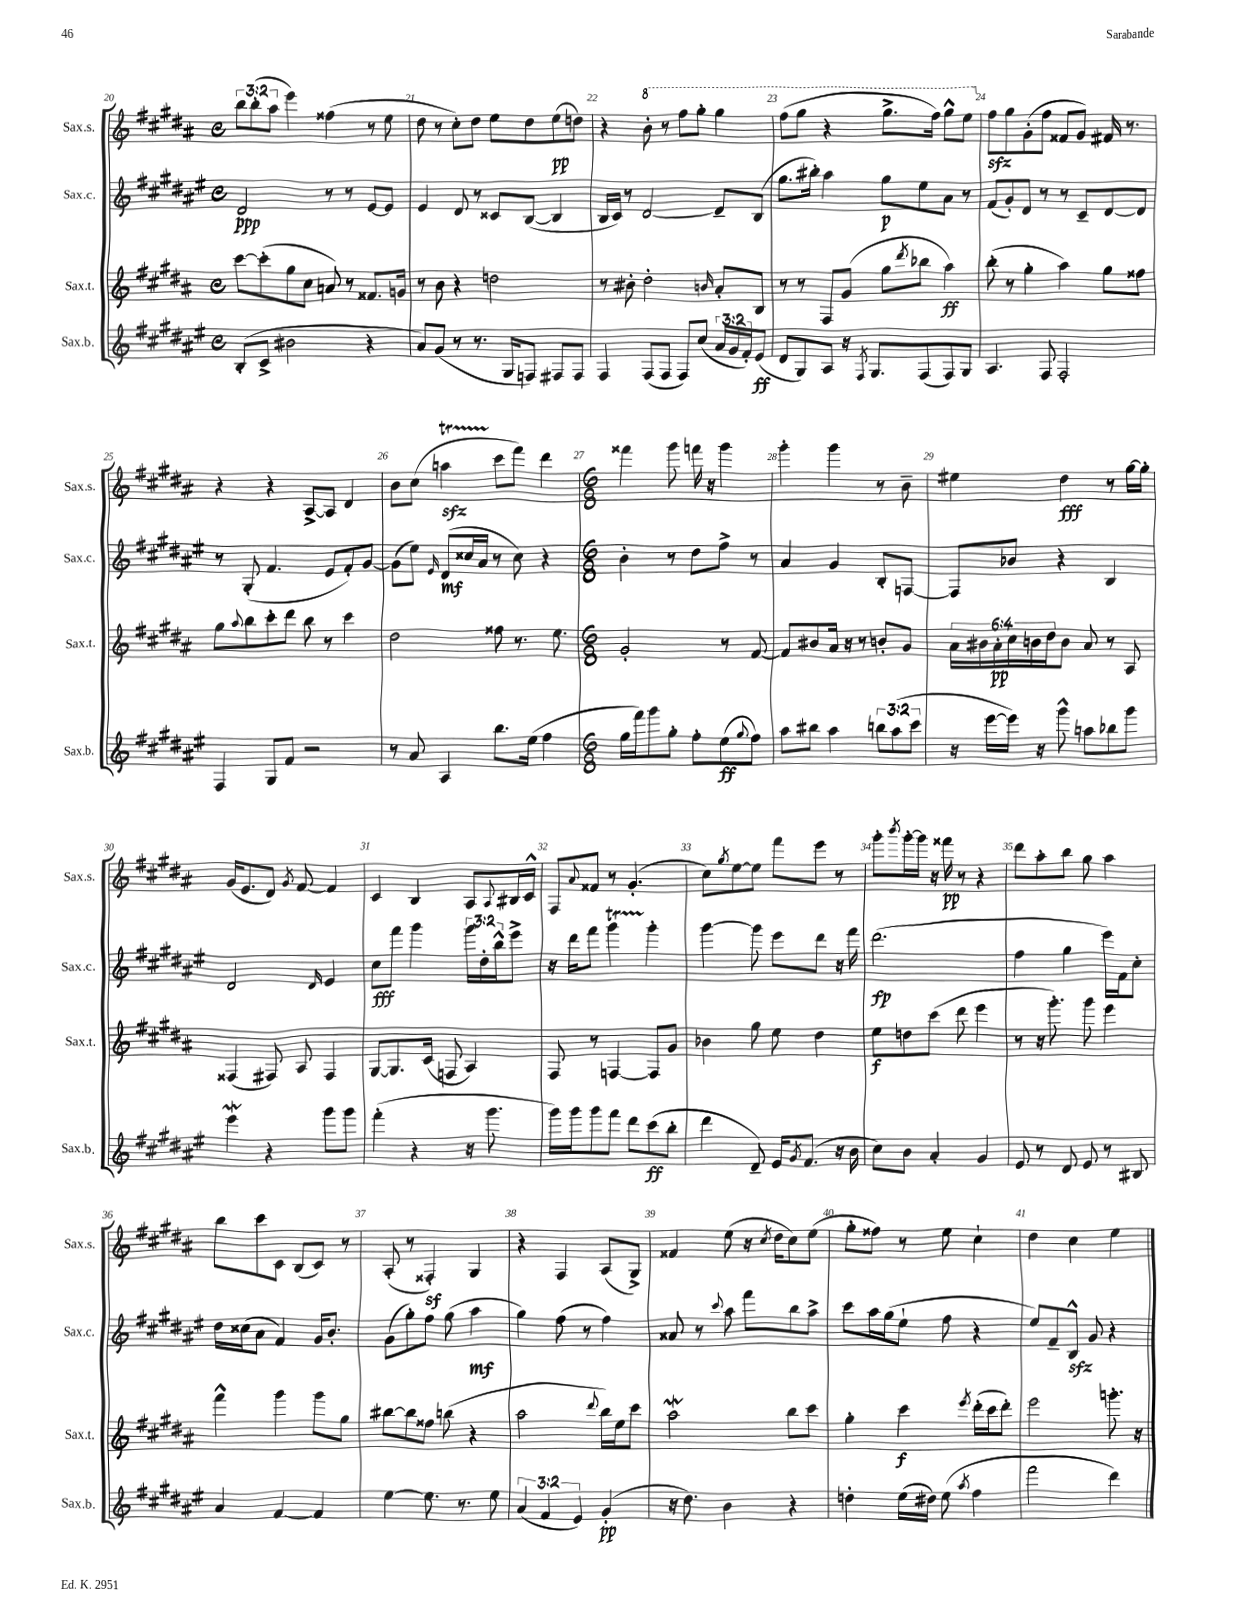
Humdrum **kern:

**kern	**kern	**kern	**kern
*staff4	*staff3	*staff2	*staff1
*clefG2	*clefG2	*clefG2	*clefG2
*k[f#c#g#d#a#e#]	*k[f#c#g#d#a#]	*k[f#c#g#d#a#e#]	*k[f#c#g#d#a#]
*M4/4	*M4/4	*M4/4	*M4/4
*met(c)	*met(c)	*met(c)	*met(c)
(8B'	[8ccc#	2d#	12bb
.	.	.	(12bb'
8c#^	(8ccc#']	.	.
.	.	.	12aa#
2b#	8gg#	.	4eee)
.	8cc#	.	.
.	8a)	8r	(4ff##
.	8r	8r	.
4r	8.f##	[8e#	8r
.	.	8e#]	8ee
.	16g	.	.
=	=	=	=
8a#)	8r	4e#	8dd#
(8g#	8b	.	8r
8r	4r	8d#	8cc#')
8.r	.	8r	8dd#
.	2dd	8c##	8ee
16G#	.	.	.
8F)	.	([8B	8dd#
8F#	.	4B]	(8ee
8F#	.	.	8dd)
=	=	=	=
4F#	8r	16B	4r
.	.	16c#)	.
.	8b#'	8r	.
(8F#	2dd#'	[2d#	8bb'
8F#	.	.	8r
8F#)	.	.	8fff#
(8cc#	.	.	8ggg#'
.	16qqb	.	.
24a#	8a#'	8d#~]	4ggg#
24g#	.	.	.
24f#')	.	.	.
(8e#	8B	(8B	.
=	=	=	=
8d#	8r	8.gg#	(8fff#
8G#)	8r	.	8ggg#
.	.	16bb#')	.
8A#	8F#	4aa#	4r
16r	(8g#	.	.
8qF#	.	.	.
8.G#	.	.	.
.	8gg#	8gg#	8.ggg#^
.	8qddd#	.	.
(8F#	8bb-	8ee#	.
.	.	.	16fff#)
8F#)	4aa#)	8a#	8ggg#^^
8G#	.	8r	8eee
=	=	=	=
4.A#	(8bb'	(8f#	8ff#
.	8r	8g#')	8gg#
.	4gg#'	8d#	(8g#'
8F#	.	8r	8ff#
2F#'	4aa#)	8r	8f##
.	.	8c#~	8g#)
.	8gg#	[8d#	16f#
.	.	.	8.r
.	8ff##	8d#]	.
=	=	=	=
4F#	8gg#	8r	4r
.	8qqaa#	.	.
.	8bb	(8G#'	.
8G#	8ccc#'	4.f#	4r
8f#	8ddd#	.	.
2r	8bb	.	[8A#^
.	8r	8e#	8A#]
.	4ccc#	8f#')	4d#
.	.	[8g#	.
=	=	=	=
8r	2dd#	(8g#]	8b
8a#	.	8ee#)	(8cc#
.	.	16qqe#	.
4A#	.	(8d#	4aa
.	.	16cc##	.
.	.	16a#	.
8.bb	8ff##	8r	8ccc#
.	8.r	8cc##)	8fff#)
(16ee#	.	.	.
4ff#	.	4r	4ddd#
.	8.ee	.	.
=	=	=	=
*M6/8	*M6/8	*M6/8	*M6/8
16gg#	2g#'	4b'	4fff##
16fff#)	.	.	.
8ggg#	.	.	.
8gg#'	.	8r	8ggg#
8ff#'	.	8dd#	16fff
.	.	.	16r
(8ee#	8r	8ff#^	4ggg#
8qqgg#	.	.	.
8ff#)	[8f#	8r	.
=	=	=	=
8aa#	8f#]	4a#	4ggg#'
8bb#	8b#	.	.
4aa#	16a#	4g#	4ggg#
.	16r	.	.
.	8r	.	.
12bb	8b'	8B'	8r
(12aa#	.	.	.
.	8g#	[8F	8b~
12ccc#	.	.	.
=	=	=	=
16r	24a#	8F]	4ee#
.	24b#	.	.
[16eee#	.	.	.
.	24a#'	.	.
16eee#])	24cc#	8b-	.
.	24b	.	.
16r	.	.	.
.	24dd#	.	.
8ggg#^^	8b	4r	4dd#
8aa	8a#	.	.
8bb-	8r	4B	8r
8ggg#	8A#	.	[16gg#
.	.	.	16gg#']
=	=	=	=
4eee#	(4F##	2d#	(16g#
.	.	.	8.e
4r	8F#)	.	8d#)
.	.	.	8qg#
.	8A#	.	[8f#
.	.	16qqd#	.
8ggg#	4F#	4e#	4f#]
8ggg#	.	.	.
=	=	=	=
(4fff#'	[8G#	8cc#	4c#
.	8.G#]	8fff#	.
4r	.	4ggg#	4B
.	(16c#	.	.
.	8F	.	.
16r	4A#)	24ggg#	8A#
.	.	24dd#'	.
8.ggg#	.	.	.
.	.	24bb^^	.
.	.	.	8qqA#
.	.	8eee#^	16B#
.	.	.	16c#^^
=	=	=	=
16ggg#)	8F#	16r	8F#
16ggg#	.	16ddd#	.
.	.	.	8qqa#
8ggg#	8r	8fff#	8f##
8fff#	[4F	4ggg#	8r
8ddd#	.	.	(4.g#'
(8ccc#	8F]	4ggg#'	.
8bb'	8g#	.	.
=	=	=	=
4ddd#	4b-	[4ggg#	8cc#)
.	.	.	8qgg#
.	.	.	[8ee
8d#~)	8gg#	8ggg#]	8ee]
16e#	8ee	8eee#	8fff#
8qg#	.	.	.
(8.f#	.	.	.
.	4dd#	8ddd#	8eee
16r	.	16r	8r
16b	.	16fff#	.
=	=	=	=
8cc#)	8ee	(2.ddd#	8ggg#'
.	.	.	8qbbb
8b	8dd	.	[16ggg#'
.	.	.	16ggg#]
4a#'	(8ccc#	.	16r
.	.	.	16fff##
.	8ddd#	.	8r
4g#	4eee	.	4r
=	=	=	=
8e#	8r	4ff#	8ddd#
8r	16r	.	8aa#'
.	8.ggg#')	.	.
8d#	.	4gg#	8bb
8e#	8ggg#	.	8gg#
8r	4eee	16eee#)	4aa#
.	.	16f#	.
8B#	.	8cc#'	.
=	=	=	=
4a#	4fff#^^	16dd#	8bb
.	.	(16cc##	.
.	.	8a#	8ccc#
[4f#	4ggg#	4f#)	8c#
.	.	.	(8B
4f#]	8ggg#	16g#	8c#)
.	.	8.b'	.
.	8gg#	.	8r
=	=	=	=
[4ee#	[8bb#	(8g#	(8A#'
.	8bb#]	8gg#')	8r
8.ee#]	8ff##	8ff#	4F##')
.	(8bb	(8gg#	.
8.r	.	.	.
.	4r	4aa#	4G#
8ee#	.	.	.
=	=	=	=
(6a#	2aa#	4gg#)	4r
6f#	.	.	.
.	.	(8ff#	4F#
6e#)	.	.	.
.	.	8r	.
.	8qqddd#	.	.
(4g#'	16bb)	4ff#)	(8A#
.	16ee	.	.
.	8ccc#	.	8G#^)
=	=	=	=
16r	2aa#	8a##	4f##
8.dd#)	.	.	.
.	.	8r	.
.	.	8qqccc#	.
4b	.	8aa#	(8ee
.	.	8fff#	16r
.	.	.	8qcc#
.	.	.	16dd#
4r	8bb	8bb	8cc#)
.	8ccc#	8aa#^	(8ee
=	=	=	=
4dd'	4gg#'	8ccc#	8gg#'
.	.	16aa#	8ff##)
.	.	(16gg#	.
(16ee#	4ccc#	8ee#`	8r
16dd#)	.	.	.
(8ee#	.	8ff#	8ee
8qaa#	8qeee	.	.
4ff#	(16ddd#'	4r	4cc#`
.	16ccc#	.	.
.	8ddd#')	.	.
=	=	=	=
2fff#	2eee	8ee#)	4dd#
.	.	8f#~	.
.	.	8B^^	4cc#
.	.	8g#	.
4ddd#)	8.ggg'	4r	4ee
.	16r	.	.
==	==	==	==
*-	*-	*-	*-
